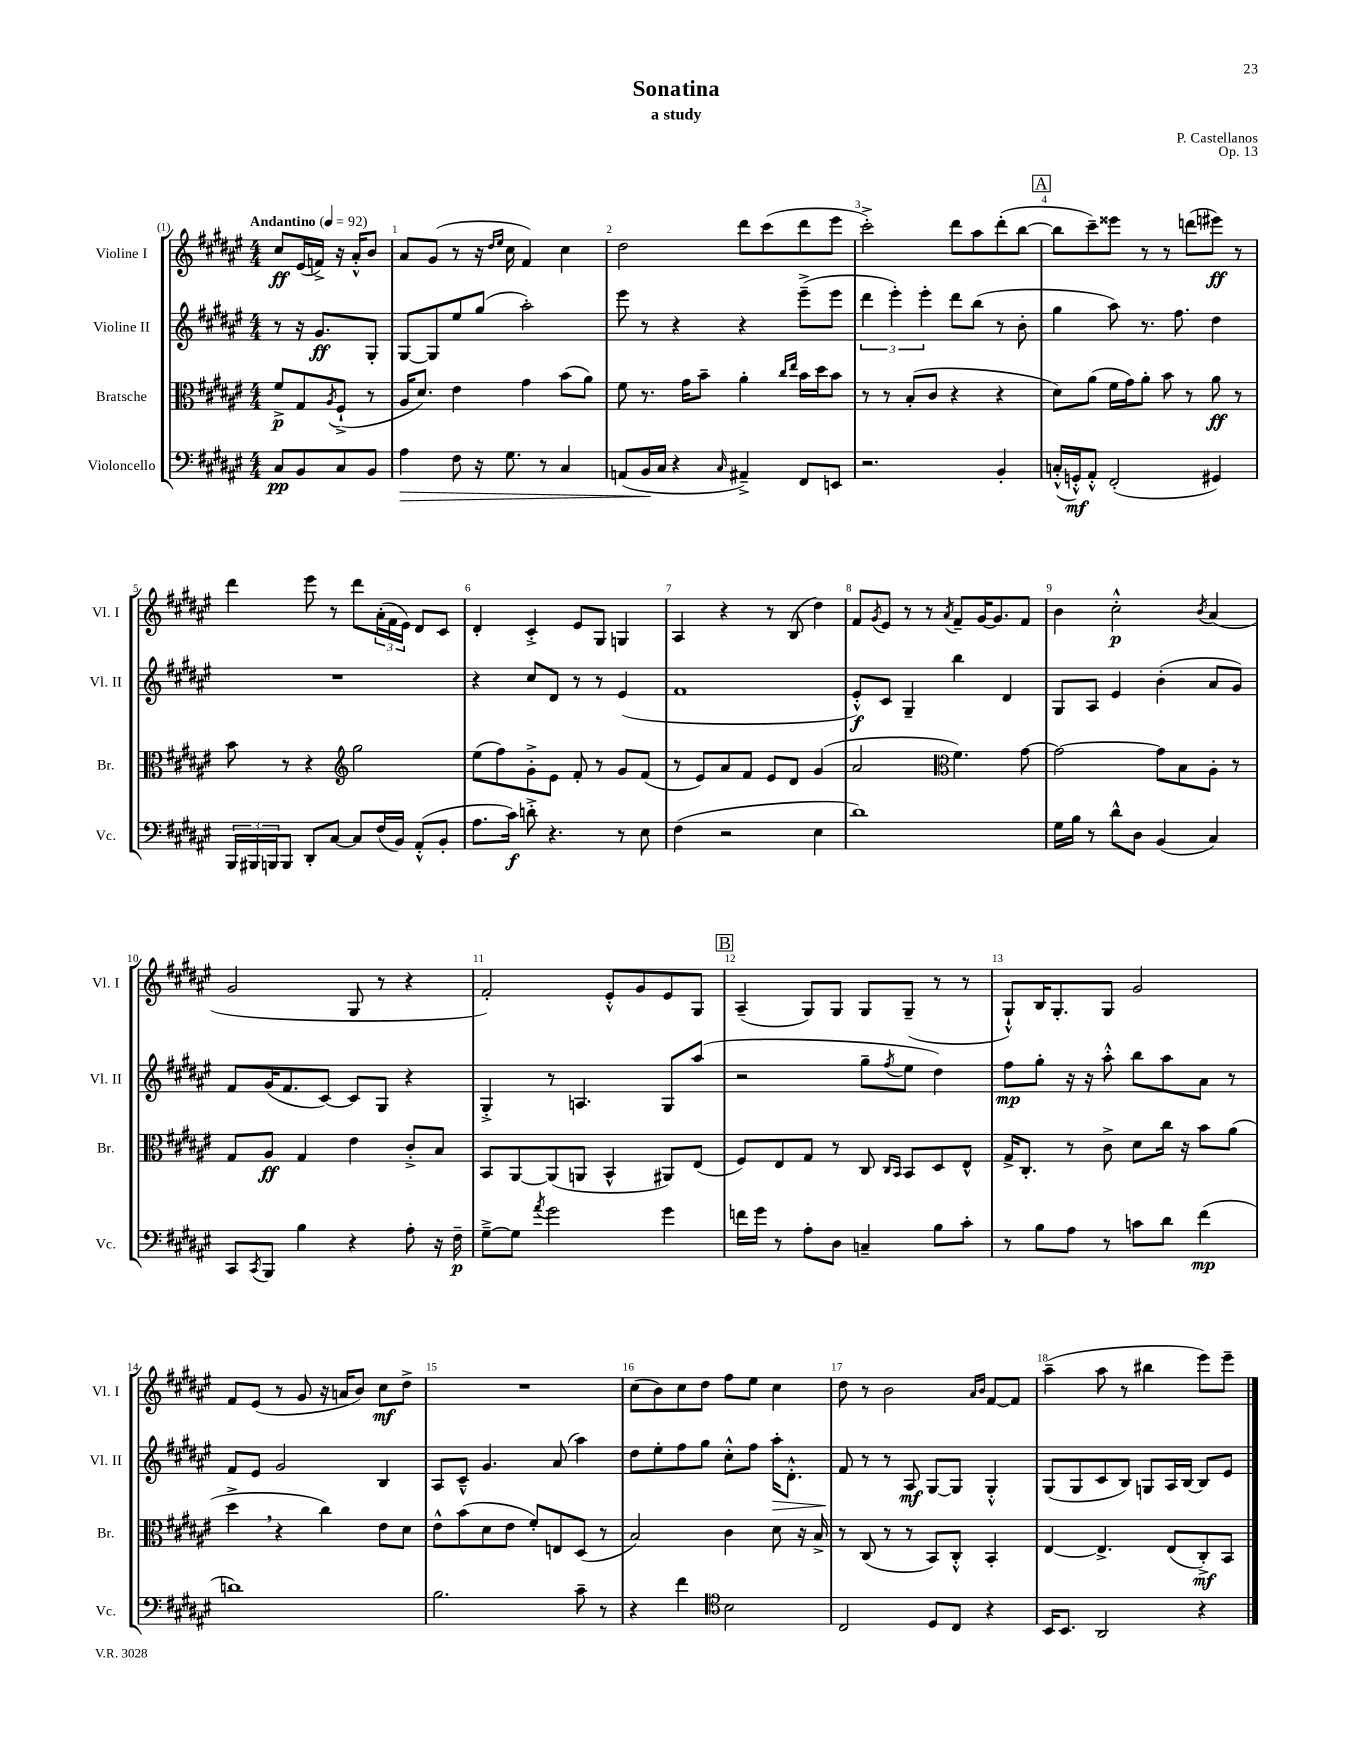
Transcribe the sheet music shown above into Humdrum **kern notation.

**kern	**kern	**kern	**kern
*staff4	*staff3	*staff2	*staff1
*clefF4	*clefC3	*clefG2	*clefG2
*k[f#c#g#d#a#e#]	*k[f#c#g#d#a#e#]	*k[f#c#g#d#a#e#]	*k[f#c#g#d#a#e#]
*M4/4	*M4/4	*M4/4	*M4/4
*MM92	*MM92	*MM92	*MM92
8C#	8f#^	8r	8cc#
8BB	8G#	16r	(16e#
.	.	8.g#	16f^)
.	8qA#	.	.
8C#	(8F#`^	.	16r
.	.	.	16a#'^^
8BB	8r	8G#'	8b
=	=	=	=
4A#	16A#	[8G#	8a#
.	8.d#)	.	.
.	.	8G#]	(8g#
8F#	4e#	8ee#	8r
16r	.	(8gg#	16r
.	.	.	16qqdd#
.	.	.	16qqee#
8.G#	.	.	16cc#
.	4g#	2aa#')	4f#)
8r	.	.	.
4C#	(8b	.	4cc#
.	8a#)	.	.
=	=	=	=
(8AA	8f#	8eee#	2dd#
16BB	8.r	8r	.
16C#	.	.	.
4r	.	4r	.
.	16g#	.	.
.	8b~	.	.
16qqC#	.	.	.
4AA#~^)	4a#'	4r	8ddd#
.	.	.	(8ccc#
.	16qqcc#	.	.
.	16qqee#	.	.
8FF#	16b	(8eee#~^	8ddd#
.	16dd#	.	.
8EE	8b	8eee#	8eee#
=	=	=	=
2.r	8r	6ddd#	2ccc#'^)
.	8r	.	.
.	.	6eee#')	.
.	(8B'	.	.
.	.	6eee#'	.
.	8c#	.	.
.	4r	8ddd#	8ddd#
.	.	(8bb	8aa#
4BB'	4r	8r	(8ddd#'
.	.	8b'	[8bb
=	=	=	=
(16C'^^	8d#)	4gg#	8bb]
16GG'^^)	.	.	.
8AA#'^^	(8a#	.	8ccc#~)
(2FF#'	16f#	8aa#)	8eee##
.	16g#)	.	.
.	8a#'	8.r	8r
.	8b	.	8r
.	.	8.ff#	.
.	8r	.	(8ddd
4GG#)	8a#	4dd#	8eee#)
.	8r	.	8r
=	=	=	=
24BBB	8b	1r	4ddd#
24BBB#	.	.	.
24BBB	.	.	.
8BBB	8r	.	.
8DD#'	4r	.	8eee#
[8C#	.	.	8r
*	*clefG2	*	*
8C#]	2gg#	.	8ddd#
(16F#	.	.	(24a#'
.	.	.	24f#
16BB)	.	.	.
.	.	.	24e#)
(8AA#'^^	.	.	8d#
8BB'	.	.	8c#
=	=	=	=
8.A#	(8ee#	4r	4d#'
.	8ff#)	.	.
16c#)	.	.	.
8d'^	8g#'^	8cc#	4c#'^
4.r	8e#	8d#	.
.	8f#'	8r	8e#
.	8r	8r	8G#
8r	8g#	(4e#	4G
8E#	(8f#	.	.
=	=	=	=
(4F#	8r	1f#	4A#
.	8e#)	.	.
2r	8a#	.	4r
.	8f#	.	.
.	8e#	.	8r
.	8d#	.	(8B
4E#	(4g#	.	4dd#)
=	=	=	=
1d#)	2a#	8e#'^^)	8f#
.	.	.	8qg#
.	.	8c#	8e#
.	.	4G#~	8r
.	.	.	8r
*	*clefC3	*	*
.	.	.	8qa#
.	4.f#)	4bb	8f#~
.	.	.	[16g#
.	.	.	8.g#]
.	.	4d#	.
.	[8g#	.	8f#
=	=	=	=
16G#	2g#_	8G#	4b
16B	.	.	.
8r	.	8A#	.
8d#^^	.	4e#	2cc#'^^
8D#	.	.	.
(4BB	8g#]	(4b'	.
.	8B	.	.
.	.	.	8qb
4C#)	8A#'	8a#	(4a#
.	8r	8g#)	.
=	=	=	=
8CC#	8G#	8f#	2g#
8qCC#	.	.	.
8BBB	8A#	(16g#	.
.	.	8.f#	.
4B	4G#	.	.
.	.	[8c#)	.
4r	4e#	8c#]	8G#
.	.	8G#	8r
8A#'	8c#'^	4r	4r
16r	8B	.	.
16F#~	.	.	.
=	=	=	=
[8G#~^	8BB	4G#'^	2f#')
8G#]	[8AA#	.	.
8qa#	.	.	.
2g#	(8AA#]	8r	.
.	8AA	4.A	.
.	4BB^^	.	8e#'^^
.	.	.	8g#
4g#	8AA#)	8G#	8e#
.	(8E#	(8aa#	8G#
=	=	=	=
16f	8F#)	2r	(4A#~
16g#	.	.	.
8r	8E#	.	.
8A#'	8G#	.	8G#)
8D#	8r	.	8G#
4C~	8C#	8gg#~	8G#
.	16qqC#	.	.
.	16qqBB	8qff#	.
.	8BB	8ee#	(8G#~
8B	8D#	4dd#)	8r
8c#'	8E#^^	.	8r
=	=	=	=
8r	16G#^	8ff#	8G#`^^)
.	8.C#'	.	.
8B	.	8gg#'	16B
.	.	.	8.G#'
8A#	8r	16r	.
.	.	16r	.
8r	8c#^	8aa#'^^	8G#
8c	8d#	8bb	2g#
8d#	16cc#	8aa#	.
.	16r	.	.
(4f#	8b	8a#	.
.	(8a#	8r	.
=	=	=	=
1d)	4dd#^	8f#	8f#
.	.	8e#	(8e#
.	4r	2g#	8r
.	.	.	8g#
.	4cc#)	.	16r
.	.	.	16a
.	.	.	8b)
.	8e#	4B	8cc#
.	8d#	.	8dd#^
=	=	=	=
2.B	8e#^^	8A#	1r
.	(8b	8c#~^^	.
.	8d#	4.g#	.
.	8e#	.	.
.	8f#')	.	.
.	8E	(8a#	.
8c#~	(8D#	4aa#)	.
8r	8r	.	.
=	=	=	=
4r	2B)	8dd#	(8cc#
.	.	8ee#'	8b)
4f#	.	8ff#	8cc#
.	.	8gg#	8dd#
*clefC4	*	*	*
2B	4c#	8cc#'^^	8ff#
.	.	8ff#	8ee#
.	8d#	16aa#'	4cc#
.	.	8.d#'^^	.
.	16r	.	.
.	16B^	.	.
=	=	=	=
2C#	8r	8f#	8dd#
.	(8C#	8r	8r
.	8r	8r	2b
.	8r	8A#	.
8D#	8BB)	[8G#	.
8C#	8C#'^^	8G#]	.
.	.	.	16qqa#
.	.	.	16qqb
4r	4BB'	4G#'^^	[8f#
.	.	.	8f#]
=	=	=	=
16BB	[4E#	(8G#	(4aa#~
8.BB	.	.	.
.	.	8G#	.
2AA#	4.E#^]	8c#	8aa#
.	.	8B)	8r
.	.	8G	4bb#
.	(8E#	16A#	.
.	.	[16B	.
4r	8C#'^)	8B]	8eee#)
.	8BB	8e#	8eee#~
==	==	==	==
*-	*-	*-	*-
